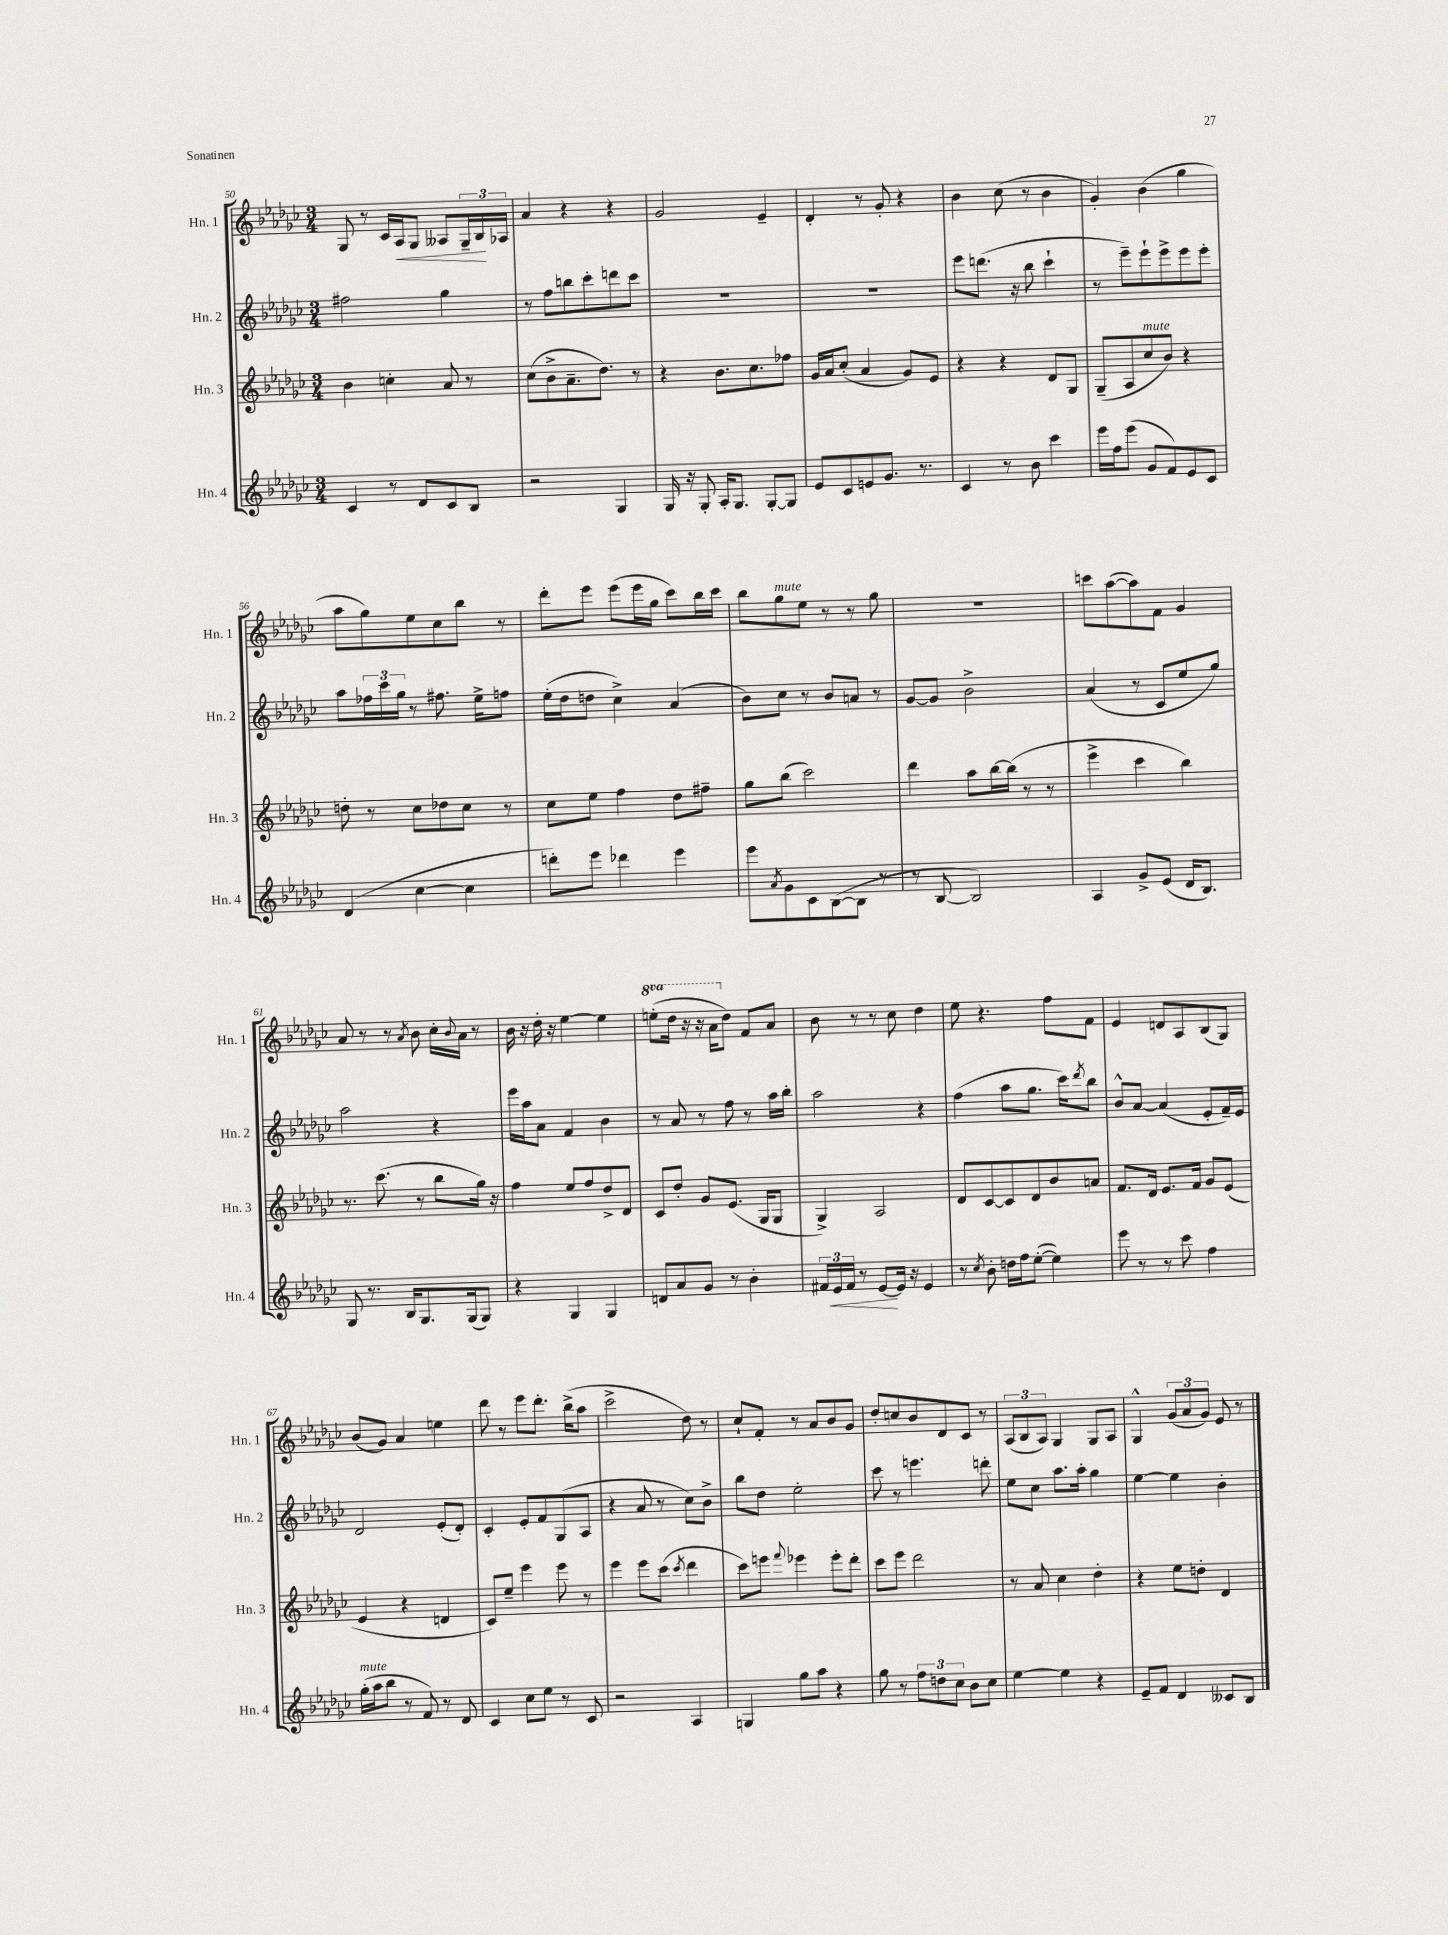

**kern	**kern	**kern	**kern
*staff4	*staff3	*staff2	*staff1
*clefG2	*clefG2	*clefG2	*clefG2
*k[b-e-a-d-g-c-]	*k[b-e-a-d-g-c-]	*k[b-e-a-d-g-c-]	*k[b-e-a-d-g-c-]
*M3/4	*M3/4	*M3/4	*M3/4
4c-/	4b-\	2ff#\	8G-/
.	.	.	8r
8r	4cc'\	.	16c-/LL
.	.	.	16A-/J
8d-/L	.	.	8G-/J
8c-/	8a-/	4gg-\	8A--/L
8B-/J	8r	.	24G-~/L
.	.	.	24B-/
.	.	.	24A-/JJ
=	=	=	=
2r	(8cc-\L	8r	4a-/
.	8b-^\	8ff\L	.
.	8.a-~\	8bb\	4r
.	.	8ccc-'\	.
.	8.dd-\J)	.	.
4G-/	.	8ddd\	4r
.	8r	8ccc-\J	.
=	=	=	=
16G-/	4r	2.r	2g-/
16r	.	.	.
8G-'/	.	.	.
16A-'/LK	8.b-\L	.	.
8.G-/J	.	.	.
.	8.cc-\	.	.
[8G-'/L	.	.	4e-~/
8G-/]J	8ff-\J	.	.
=	=	=	=
8e-/L	16g-/LL	2.r	4d-'/
.	16a-/J	.	.
8c-/	(8cc-'/J	.	.
8e/	4a-/	.	8r
8.g-/J	.	.	8g-'/
.	8g-/L)	.	4r
8.r	.	.	.
.	8e-/J	.	.
=	=	=	=
4c-/	4r	8eee-\L	4b-\
.	.	(8.ddd\J	.
8r	4r	.	(8cc-\
.	.	16r	.
8b-\	.	8bb-\	8r
4ccc-\	8d-/L	4ccc-`\	4b-\
.	8G-/J	.	.
=	=	=	=
16eee-\LL	(8G-~/L	8r	4g-'/)
16ff\J	.	.	.
(8eee-\J	8A-/	8eee-~\L)	.
8g-/L	8cc-/	8eee-`\	(4b-\
8f/)	8b-/J)	8eee-^\	.
8e-/	4r	8eee-\	4gg-\
8c-/J	.	8eee-'\J	.
=	=	=	=
(4d-/	8dd'\	8aa-\L	8aa-\L
.	8r	24ff-\L	8gg-\)
.	.	24ccc-\	.
.	.	24gg-\JJ	.
[4cc-\	8cc-\L	8r	8ee-\
.	8dd-\	8.ff#\	8cc-\
4cc-\]	8cc-\J	.	8bb-\J
.	.	16ee-^\LK	.
.	8r	8ff\J	8r
=	=	=	=
8ddd'\L)	8cc-\L	(16ee-'\LL	8ddd-'\L
.	.	16dd-\J	.
8eee-\J	8ee-\J	8dd\J	8eee-\J
4ddd-\	4ff\	4cc-^\)	(8eee-\L
.	.	.	16eee-\L
.	.	.	16gg-\JJ
4eee-\	8dd-\L	(4a-/	8ccc-\L)
.	8ff#~\J	.	16bb-\L
.	.	.	16ccc-\JJ
=	=	=	=
8eee-\L	8gg-\L	8b-\L)	8bb-\L
8qa-/	.	.	.
8g-\	(8bb-\J	8cc-\J	8gg-\
8c-\	2ccc-\)	8r	8ee-\J
([8B-\	.	8b-/L	8r
8B-\]J	.	8a/J	8r
8r	.	8r	8gg-\
=	=	=	=
8r	4ddd-\	[8g-/L	2.r
[8B-/	.	8g-/]J	.
2B-/])	8aa-\L	2b-^\	.
.	[16bb-\L	.	.
.	(16bb-\]JJ	.	.
.	8r	.	.
.	8r	.	.
=	=	=	=
4A-/	4eee-^\	(4a-/	8ccc\L
.	.	.	([8aa-\
8g-^/L	4ccc-\	8r	8aa-\])
(8e-/J	.	8c-/L	8f\J
16d-/LK	4bb-\)	8ee-/	4g-/
8.B-/J)	.	.	.
.	.	8gg-/J)	.
=	=	=	=
8G-/	8.r	2aa-\	8a-/
8.r	.	.	8r
.	(8.ccc-\	.	.
.	.	.	8r
16B-/LK	.	.	.
.	.	.	8qa-/
8.G-/	8r	.	8b-\
.	8bb-\L	4r	16cc-'\LL
.	.	.	8qqb-/
(16G-/k	.	.	16a-\JJ
8G-/J)	16gg-\Jk)	.	8r
.	16r	.	.
=	=	=	=
4r	4ff\	16eee-\LL	16b-\
.	.	16aa-\J	16r
.	.	8a-\J	16dd-'\
.	.	.	16r
4G-/	8ee-/L	4f/	[4ee-\
.	8ff/	.	.
4G-/	8dd-^/	4b-\	4ee-\]
.	8d-/J	.	.
=	=	=	=
8d/L	8c-/L	8r	(8eee'\L
8a-/	8dd-'/J	8a-/	16ddd-\Jk
.	.	.	16r
8g-/J	8g-/L	8r	16r
.	.	.	16aa-\LK
8r	(8.e-/J	8ff\	8dd-\J)
4b-'\	.	8r	8f/L
.	16G-/LK	.	.
.	8G-/J	16aa-\LL	8a-/J
.	.	16bb-'\JJ	.
=	=	=	=
24f#/LL	4G-^/)	2aa-\	8b-\
24e-/	.	.	.
24f#/JJ	.	.	.
8r	.	.	8r
[8e-/L	2A-/	.	8r
16e-/]Jk	.	.	8cc-\
16r	.	.	.
4e-/	.	4r	4dd-\
=	=	=	=
8r	8d-/L	(4ff\	8ee-\
8qcc-/	.	.	.
8b-'\	[8c-/	.	4.r
16dd\LL	8c-/]	8aa-\L	.
16ff\J	.	.	.
([8ee-'\J	8d-/	8.gg-\J	.
4ee-\])	8b-/	.	8ff\L
.	.	16ccc-\LK)	.
.	.	8qddd-/	.
.	8a/J	8bb-\J	8f\J
=	=	=	=
8eee-\	8.f/L	8b-^^/L	4e-/
8r	.	[8a-/J	.
.	16d-/Jk	.	.
8r	8.e-/L	(4a-/]	8d/L
8ccc-\	.	.	8A-/
.	16f/Jk	.	.
4ff\	8g-/L	8e-'/L	(8B-/
.	(8e-/J	16f~/L)	8G-/J)
.	.	16e-/JJ	.
=	=	=	=
(16gg-'\LL	4e-/	2d-/	(8b-/L
16aa-\J	.	.	.
8bb-\J	.	.	8g-/J)
8r	4r	.	4a-/
8f/)	.	.	.
8r	4d/	(8e-'/L	4ee\
8d-/	.	8d-'/J)	.
=	=	=	=
4c-/	8c-/L)	4c-'/	8ddd-\
.	8ee-~/J	.	8r
8cc-\L	4eee-\	8e-'/L	8eee-\L
8ee-\J	.	8f/	8.ddd-'\J
8r	8eee-\	(8G-/	.
.	.	.	(16bb-^\LK
8c-/	8r	8A-/J	8aa-\J
=	=	=	=
2r	4eee-\	4r	2ccc-^\
.	8eee-\L	8a-/	.
.	(8ccc-\J	8r	.
.	8qccc-/	.	.
4A-/	4ddd-\	8cc-\L)	8dd-\)
.	.	8b-^\J	8r
=	=	=	=
4G/	8ccc-\L)	8bb-\L	8cc-`/L
.	8eee\J	8dd-\J	8f'/J
.	8qqfff/	.	.
8gg-\L	4eee-\	2ee-'\	8r
8aa-\J	.	.	8a-/L
4r	8eee-'\L	.	8b-/
.	8ddd-'\J	.	8g-/J
=	=	=	=
8gg-\	8ccc-\L	8ccc-\	8dd-'/L
8r	8eee-\J	8r	8cc/
12ff\L	2ddd-\	4.eee\	8b-/
12dd\	.	.	.
.	.	.	8d-/
12cc-\J	.	.	.
8b-\L	.	.	8c-/J
8cc-\J	.	8ddd'\	8r
=	=	=	=
[4ee-\	8r	8ee-\L	(12A-/L
.	.	.	12B-/
.	8a-/	8cc-\J	.
.	.	.	12A-/J)
4ee-\]	4cc-\	8.aa-\L	4G-/
.	.	16aa-'\Jk	.
4r	4dd-'\	4gg-\	8G-/L
.	.	.	8A-/J
=	=	=	=
8e-~/L	4r	[4ee-\	4G-^^/
8f/J	.	.	.
4d-/	8ee-\L	4ee-\]	(12g-/L
.	.	.	12a-/
.	8dd'\J	.	.
.	.	.	12g-/J)
8c--/L	4d-/	4b-'\	8e-/
8B-/J	.	.	8r
==	==	==	==
*-	*-	*-	*-
